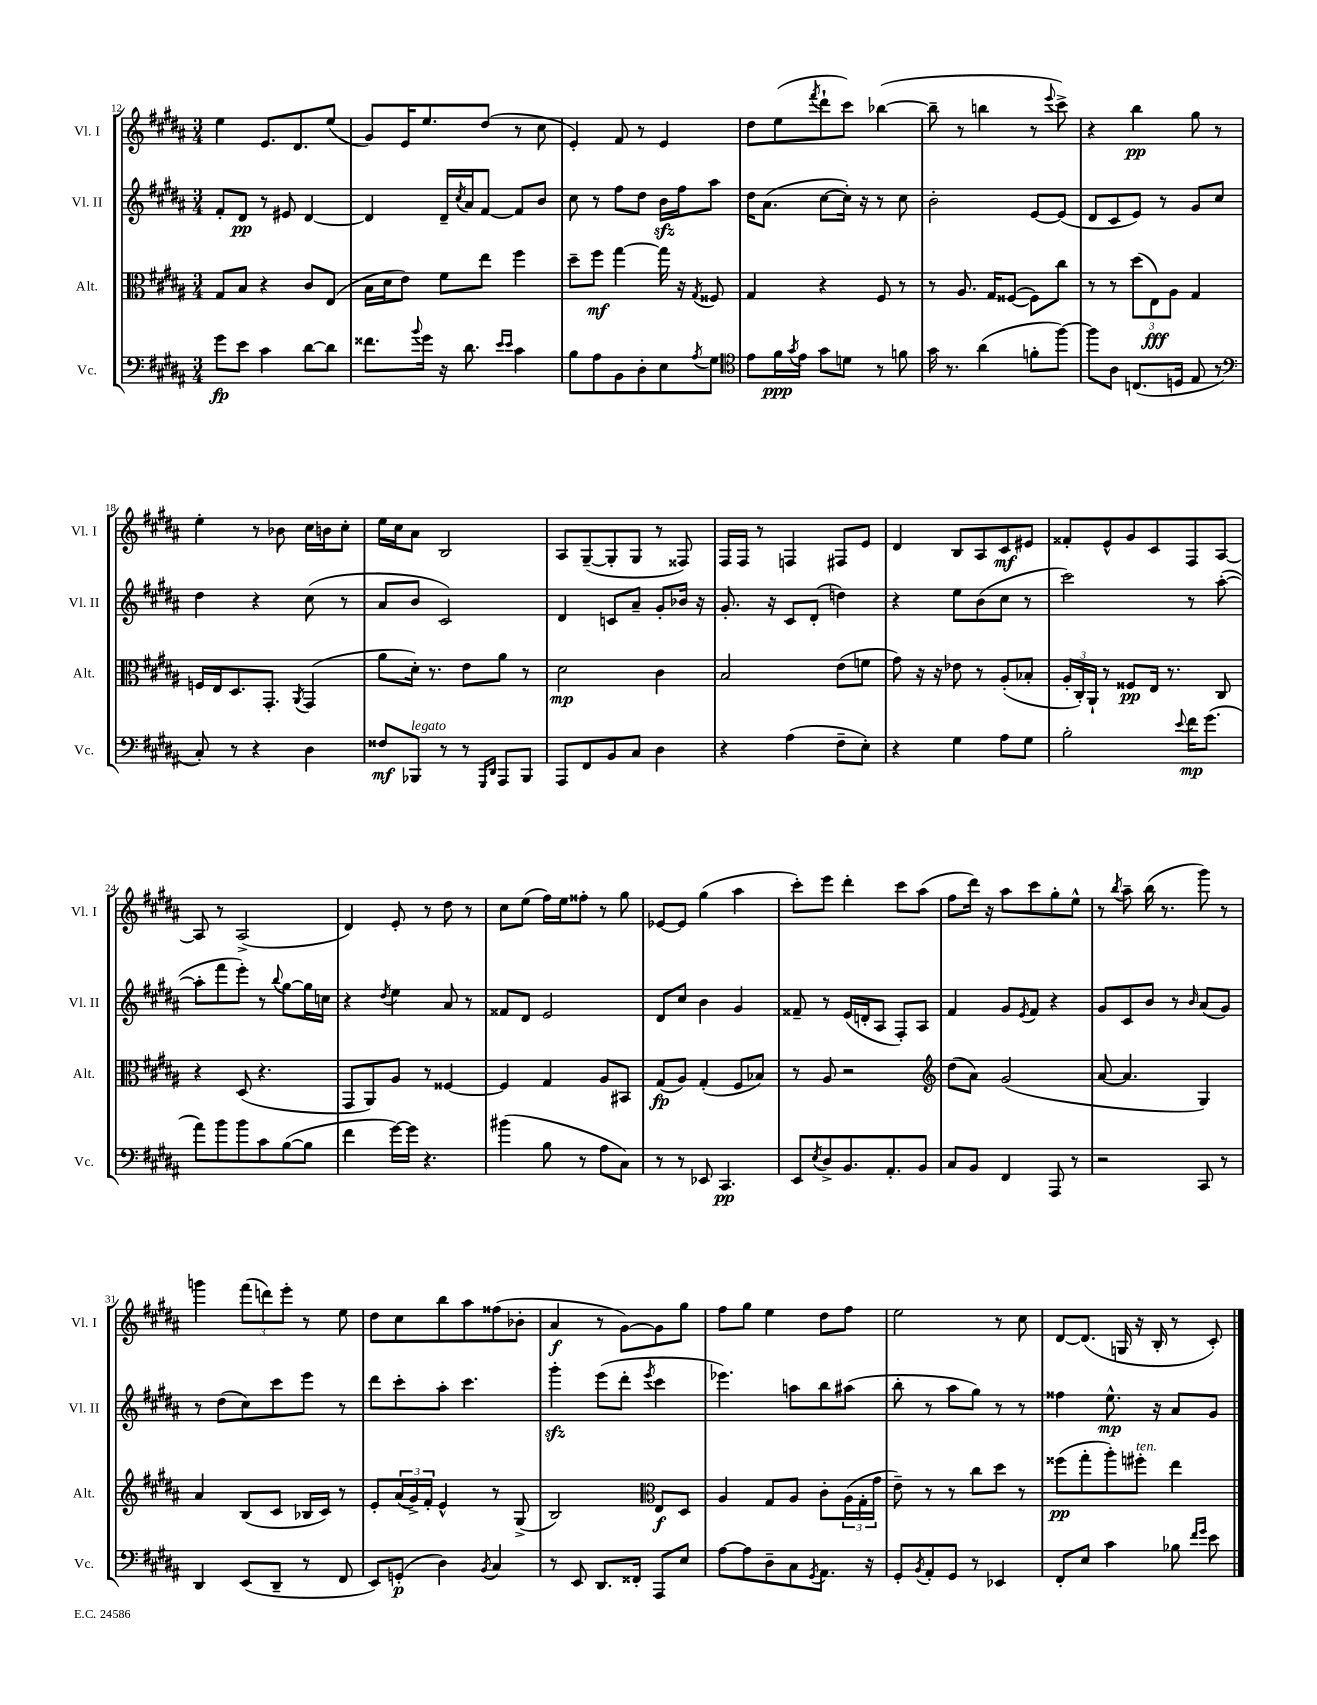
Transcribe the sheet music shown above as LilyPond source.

<<
\new StaffGroup <<
\new Staff = "s0" \with { instrumentName = "Vl. I" shortInstrumentName = "Vl. I" } {
    \clef treble \key b \major \numericTimeSignature \time 3/4
    e''4 e'8. dis'8. e''8( |
    gis'8) e'16 e''8. dis''8( r8 cis''8 |
    e'4-.) fis'8 r8 e'4 |
    dis''8 e''8( \acciaccatura { fis'''8 } dis'''8-! cis'''8) bes''4~( |
    bes''8-- r8 b''4 r8 \appoggiatura { e'''8 } cis'''8->) |
    r4 b''4\pp gis''8 r8 |
    e''4-. r8 bes'8 cis''16 b'16 cis''8-. |
    e''16 cis''16 ais'8 b2 |
    ais8 gis8~--( gis8-. gis8 r8 fisis8) |
    fis16 fis16 r8 f4 fis8 e'8 |
    dis'4 b8 ais8 cis'8\mf eis'8 |
    fisis'8-. e'8-^ gis'8 cis'8 fis8 ais8~ |
    ais8 r8 ais2->( |
    dis'4) e'8-. r8 dis''8 r8 |
    cis''8 e''8( fis''16) e''16 fisis''8-. r8 gis''8 |
    ees'8~ ees'8 gis''4( ais''4 |
    cis'''8-.) e'''8 dis'''4-. cis'''8 ais''8( |
    fis''8 dis'''16) r16 ais''8 cis'''8 gis''8-. e''8-^ |
    r8 \acciaccatura { b''8 } ais''8-- b''16( r8. gis'''8) r8 |
    g'''4 \tuplet 3/2 { fis'''8( d'''8) e'''8-. } r8 e''8 |
    dis''8 cis''8 b''8 ais''8 fisis''8( bes'8-. |
    ais'4\f r8 gis'8~) gis'8 gis''8 |
    fis''8 gis''8 e''4 dis''8 fis''8 |
    e''2 r8 cis''8 |
    dis'8~ dis'8.( g16 r16 b16-. r8 cis'8-.) \bar "|." |
}
\new Staff = "s1" \with { instrumentName = "Vl. II" shortInstrumentName = "Vl. II" } {
    \clef treble \key b \major \numericTimeSignature \time 3/4
    fis'8-. dis'8\pp r8 eis'8 dis'4~ |
    dis'4 dis'16-- \acciaccatura { cis''8 } ais'16 fis'8~ fis'8 b'8 |
    cis''8 r8 fis''8 dis''8 b'16\sfz fis''16 ais''8 |
    dis''16 ais'8.( cis''8~ cis''16-.) r16 r8 cis''8 |
    b'2-. e'8~ e'8( |
    dis'8 cis'8 e'8) r8 gis'8 cis''8 |
    dis''4 r4 cis''8( r8 |
    ais'8 b'8 cis'2) |
    dis'4 c'8 ais'8-- gis'8-. bes'16 r16 |
    gis'8.-. r16 cis'8 dis'8-.( d''4) |
    r4 e''8 b'8( cis''8 r8 |
    cis'''2) r8 ais''8~-.( |
    ais''8-. fis'''8 e'''8-.) r8 \appoggiatura { b''8 } gis''8~ gis''16 c''16 |
    r4 \acciaccatura { dis''8 } e''4 ais'8 r8 |
    fisis'8 dis'8 e'2 |
    dis'8 cis''8 b'4 gis'4 |
    fisis'8-- r8 e'16( d'16-. ais8 fis8-.) ais8 |
    fis'4 gis'8 \acciaccatura { e'8 } fis'8 r4 |
    gis'8 cis'8 b'8 r8 \grace { b'16 } ais'8( gis'8) |
    r8 dis''8( cis''8) cis'''8 e'''8 r8 |
    dis'''8 cis'''8-. ais''8-. cis'''4. |
    gis'''4-.\sfz e'''8( dis'''8-. \acciaccatura { e'''8 } cis'''4 |
    ees'''4.) a''8 b''8 ais''8( |
    b''8-. r8 ais''8 gis''8) r8 r8 |
    fisis''4 e''8.-^\mp r16 ais'8 gis'8 \bar "|." |
}
\new Staff = "s2" \with { instrumentName = "Alt." shortInstrumentName = "Alt." } {
    \clef alto \key b \major \numericTimeSignature \time 3/4
    gis8 b8 r4 cis'8 e8( |
    b16 dis'16 e'8) fis'8 e''8 fis''4 |
    dis''8-- fis''8\mf gis''4~ gis''16 r16 \acciaccatura { gis8 } fisis8 |
    gis4 r4 fis8 r8 |
    r8 ais8. gis16 fisis8~( fisis8) cis''8 |
    r8 r8 \tuplet 3/2 { dis''8( e8\fff) ais8 } gis4 |
    f16 e16 dis8. gis,8.-. \acciaccatura { ais,8 } gis,4( |
    ais'8 dis'16-.) r8. e'8 ais'8 r8 |
    dis'2\mp cis'4 |
    b2 e'8( f'8 |
    gis'8) r16 r16 ees'8 r8 ais8-.( bes8-. |
    \tuplet 3/2 { ais16-. cis16-.) ais,16-! } r8 fisis8\pp e16 r8. cis8 |
    r4 dis8( r4. |
    gis,8 ais,8) ais8 r8 fisis4~ |
    fisis4 gis4 ais8 bis,8 |
    gis8\fp( ais8) gis4-.( fis8 bes8) |
    r8 ais8 r2 |
    \clef treble dis''8( ais'8) gis'2( |
    ais'8~ ais'4. gis4) |
    ais'4 b8( cis'8 bes16 cis'16) r8 |
    e'8-. \tuplet 3/2 { ais'16( gis'16->) fis'16-. } e'4-^ r8 gis8->( |
    b2) \clef alto e8\f dis8 |
    ais4 gis8 ais8 cis'8-. \tuplet 3/2 { ais16( gis16-. gis'16 } |
    e'8--) r8 r8 cis''8 dis''8 r8 |
    fisis''8\pp( gis''8-. ais''8-.) fis''8-.^\markup { \italic "ten." } e''4 \bar "|." |
}
\new Staff = "s3" \with { instrumentName = "Vc." shortInstrumentName = "Vc." } {
    \clef bass \key b \major \numericTimeSignature \time 3/4
    gis'8\fp e'8 cis'4 dis'8~ dis'8 |
    fisis'8. \appoggiatura { b'8 } gis'16 r16 dis'8. \grace { e'16 e'16 } cis'4 |
    b8 ais8 b,8 dis8-. e8 \acciaccatura { ais8 } gis8 |
    \clef tenor e'8 fis'16\ppp \acciaccatura { gis'8 } e'16 gis'8 d'8 r8 f'8 |
    gis'16 r8. ais'4( f'8-. fis''8~) |
    fis''8 ais8 c8.( d16 e8 r8 |
    \clef bass cis8-.) r8 r4 dis4 |
    fisis8\mf bes,,8^\markup { \italic "legato" } r8 r8 \grace { gis,,16 dis,16 } ais,,8 bes,,8 |
    ais,,8 fis,8 b,8 cis8 dis4 |
    r4 ais4( fis8-- e8-.) |
    r4 gis4 ais8 gis8 |
    b2-. \appoggiatura { e'8 } fis'16\mp gis'8.( |
    ais'8) b'8 b'8 cis'8 b8~( b8 |
    fis'4 gis'16~) gis'16 r4. |
    bis'4( b8 r8 ais8 cis8) |
    r8 r8 ees,8 cis,4.\pp |
    e,8 \acciaccatura { e8 } dis8-> b,8. ais,8.-. b,8 |
    cis8 b,8 fis,4 ais,,8 r8 |
    r2 cis,8 r8 |
    dis,4 e,8( dis,8-- r8 fis,8 |
    e,8) g,8-.\p( dis4) \acciaccatura { b,8 } cis4 |
    r8 e,8 dis,8. fisis,16-. ais,,8 e8 |
    ais8~ ais8 dis8-- cis8 \acciaccatura { gis,8 } ais,8. r16 |
    gis,8-. \acciaccatura { b,8 } ais,8-. gis,8 r8 ees,4 |
    fis,8-. e8 cis'4 bes8 \grace { fis'16 gis'16 } e'8 \bar "|." |
}
>>
>>
\layout { \context { \Score currentBarNumber = #12 } }
